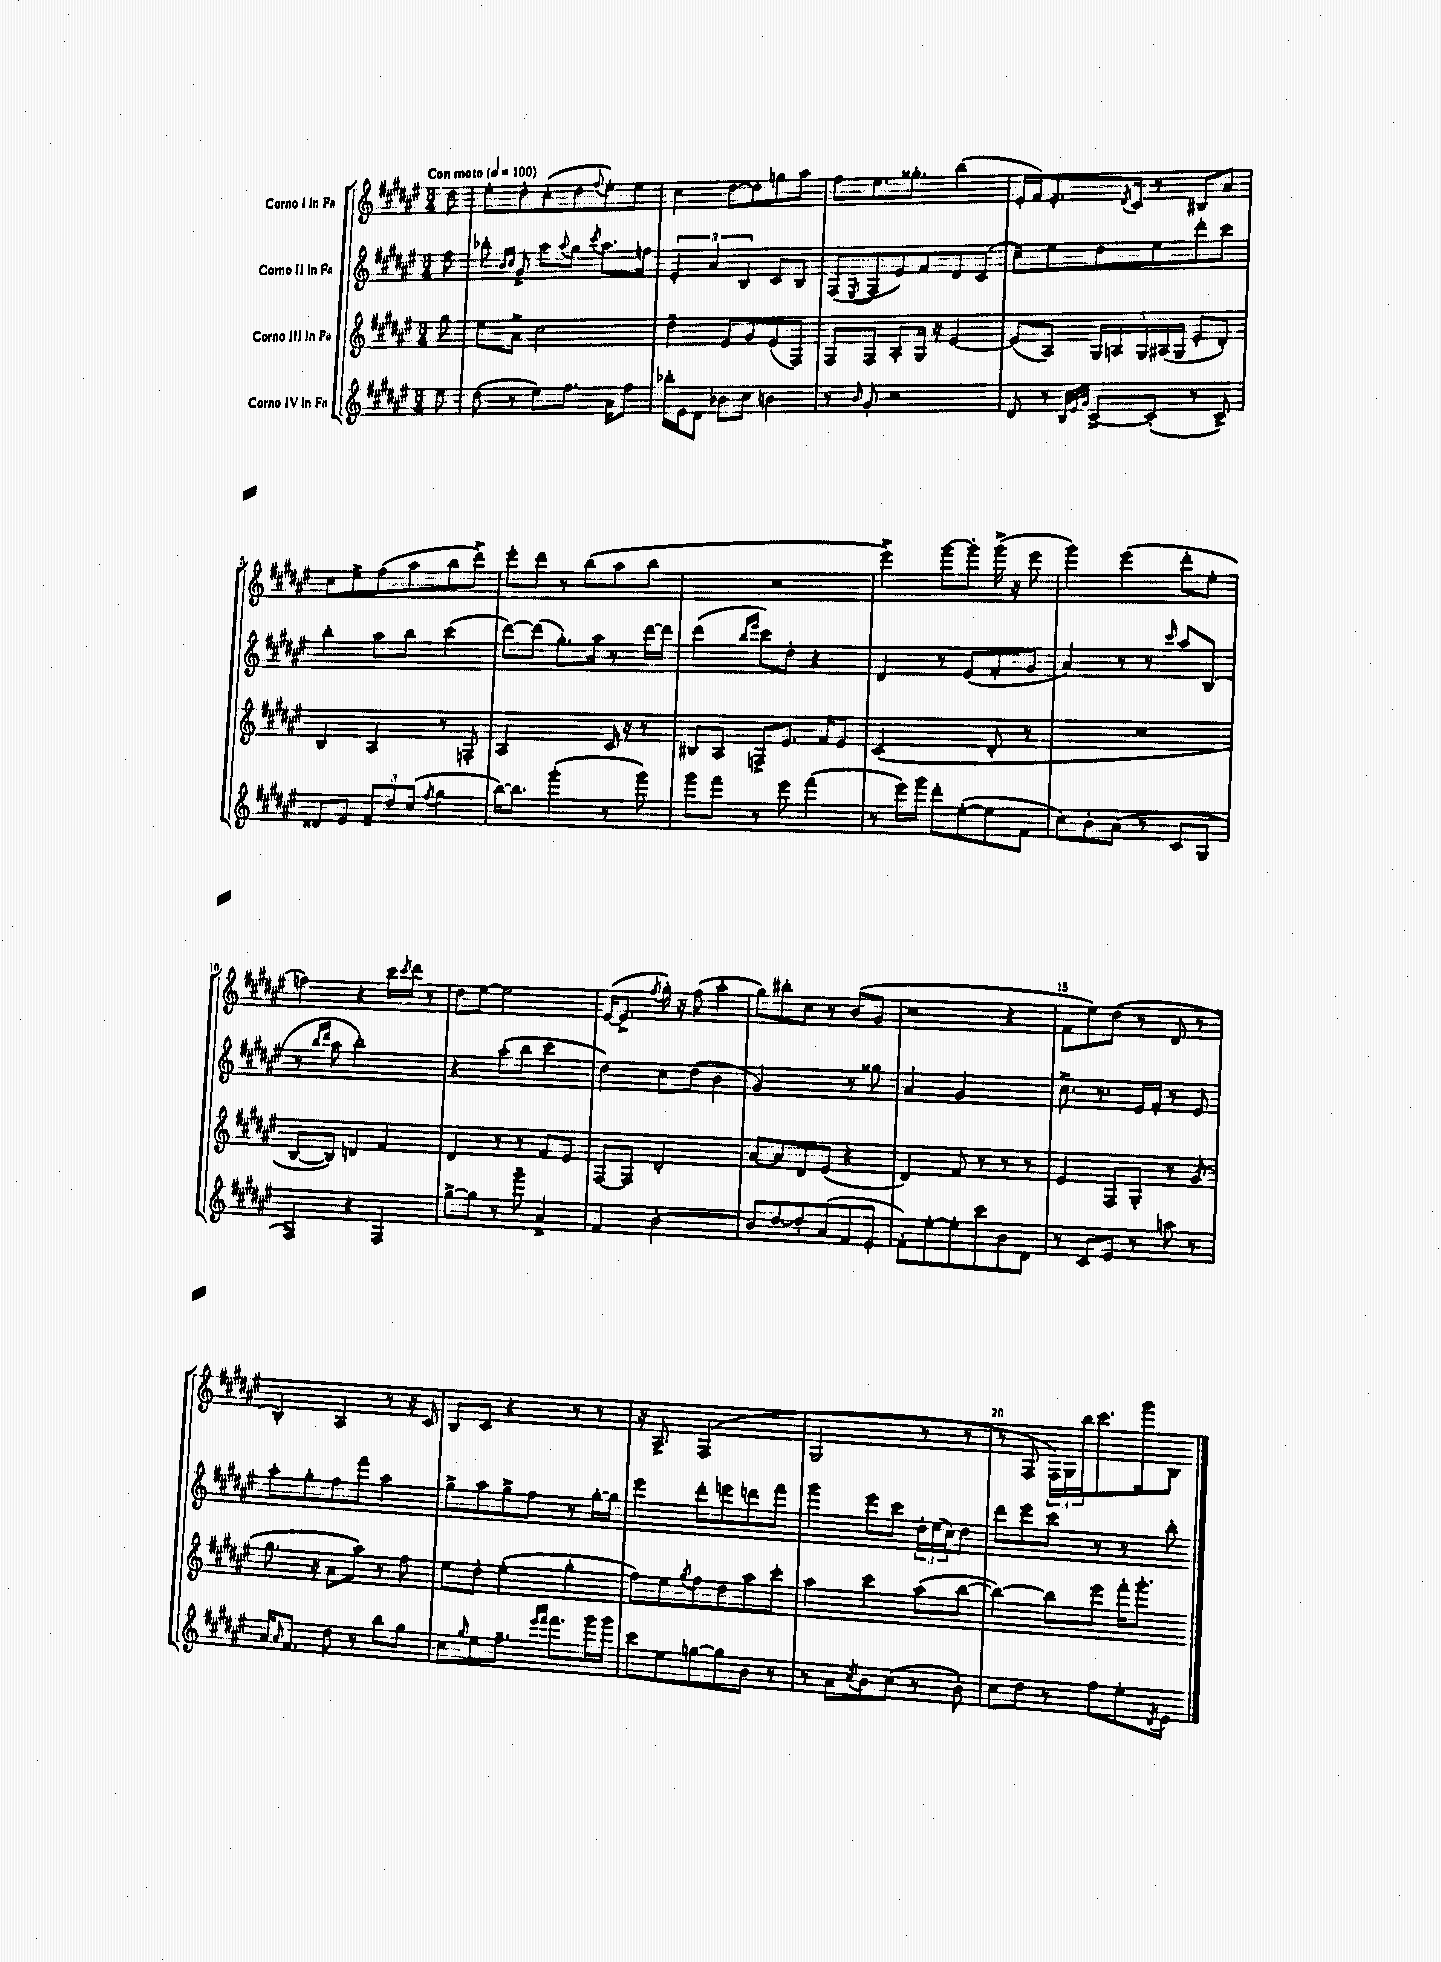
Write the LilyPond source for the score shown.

<<
\new StaffGroup <<
\new Staff = "s0" \with { instrumentName = "Corno I in Fa" } {
    \clef treble \key fis \major \numericTimeSignature \time 3/4 \partial 8 \tempo "Con moto" 4 = 100
    dis''8 |
    eis''8-. dis''8-. cis''8-.( dis''8 \appoggiatura { fis''8 } eis''8-.) eis''8 |
    cis''4 dis''8~ dis''8 g''8 ais''8 |
    fis''8 eis''8. gisis''8.-. b''4( |
    eis'16-. fis'16) eis'8.-. \acciaccatura { dis'8 } cis'16 r8 bis8 ais'8 |
    cis''8 eis''8-> fis''8( ais''8 b''8 dis'''8->) |
    eis'''8-. dis'''8 r8 b''8( ais''8 b''8 |
    R2. |
    eis'''4->) gis'''8~ gis'''8-. gis'''16->( r16 eis'''8 |
    gis'''4) eis'''4( dis'''8-. eis''8-. |
    f''4) r4 cis'''16 \acciaccatura { cis'''8 } dis'''16 r8 |
    dis''8 eis''8~ eis''2 |
    eis'16~( eis'8.-> \acciaccatura { fis''8 } gis''16-.) r16 fis''8( ais''4-. |
    gis''8) bis''8-. cis''8 r8 b'8( gis'8 |
    r2 r4 |
    fis'8 eis''8) dis''8( r8 dis'8 r8 |
    b4-.) ais4 r8 r16 cis'16 |
    b8 cis'8 r4 r8 r8 |
    r16 ais8.-> fis2( |
    gis2 r8 r8 |
    r8 fis8 \tuplet 3/2 { fis16) gis16 b''16 } cis'''8. gis'''16 b8 \bar "|." |
}
\new Staff = "s1" \with { instrumentName = "Corno II in Fa" } {
    \clef treble \key fis \major \numericTimeSignature \time 3/4 \partial 8
    fis''8 |
    bes''8-. \grace { b'16 cis''16 } gis'8-> ais''8 \appoggiatura { ais''8 } gis''8 \acciaccatura { cis'''8 } ais''8. f''16 |
    \tuplet 3/2 { eis'4-. ais'4 b4 } cis'8 b8 |
    fis8( \acciaccatura { eis8 } fis8 eis'8) fis'8 dis'8 cis'8( |
    cis''8--) eis''8 dis''8 eis''8 dis'''8-. cis'''8 |
    b''4-. ais''8 b''8 cis'''4( |
    dis'''8~) dis'''8( gis''8.-.) ais''16 r8 dis'''16~ dis'''16 |
    dis'''4( \grace { b''16 eis'''16 } cis'''8) dis''8-. r4 |
    dis'4 r8 eis'8( fis'8-. gis'8 |
    ais'4) r8 r8 \grace { cis'''16 } ais''8 b8( |
    r8 \grace { b''16 dis'''16 } ais''8 b''2-.) |
    r4 ais''8-.( b''8 cis'''4 |
    dis''4) cis''8 dis''8( b'4 |
    gis'2) r8 gisis''8 |
    ais'4 gis'2 |
    cis''8.-> r8. eis'16 fis'16-. r8 eis'8 |
    ais''8-. gis''8-. fis''8 fis'''8 ais''4 |
    gis''8-> ais''8 gis''8-> fis''8 r8 gis''16~-. gis''16 |
    eis'''4 dis'''8-. e'''8 d'''8 fis'''8 |
    gis'''4 eis'''8 cis'''8 \tuplet 3/2 { dis''16-. eis''16( cis''16) } dis''8 |
    dis'''8 eis'''8 cis'''8 r8 r8 b''8-. \bar "|." |
}
\new Staff = "s2" \with { instrumentName = "Corno III in Fa" } {
    \clef treble \key fis \major \numericTimeSignature \time 3/4 \partial 8
    gis''8 |
    eis''8 ais'8-> cis''2 |
    dis''4-- eis'8 gis'8 eis'8( fis8) |
    fis8 fis8 ais8-. gis16 r16 eis'4~ |
    eis'8( ais8) \tuplet 5/4 { gis16 a16 gis16 ais16( gis16 } eis'8-. dis'8-.) |
    b4 ais4 r8 f8-. |
    ais2 cis'16 r16 r8 |
    bis8 ais8 f8-> eis'8. fis'16 eis'8 |
    cis'2( dis'8-. r8 |
    R2. |
    b8~ b8) d'4 fis'4 |
    dis'4 r8 r8 fis'8 eis'8 |
    fis8~ fis8 dis'2-. |
    ais'8~ ais'8 dis'8 eis'8( r4 |
    dis'4) fis'8 r8 r8 r8 |
    eis'4 fis8 gis8-. r8 gis'8( |
    gis''8. r16 ais'8 ais''8) r8 fis''8 |
    eis''8 dis''8-. eis''4-.( gis''4-. |
    fis''8) eis''8 \acciaccatura { gis''8 } fis''8 dis''8 ais''8 cis'''8-. |
    ais''4 cis'''4 ais''8( b''8~ |
    b''4~) b''8 eis'''8 fis'''16-. gis'''8.-. \bar "|." |
}
\new Staff = "s3" \with { instrumentName = "Corno IV in Fa" } {
    \clef treble \key fis \major \numericTimeSignature \time 3/4 \partial 8
    eis''8 |
    dis''8( r8 eis''8) fis''8. ais'16 fis''8 |
    bes''16-. eis'16 dis'8 bes'8 cis''8 b'4 |
    r8 \grace { b'16 } gis'8-. r2 |
    dis'8 r8 \grace { b32 eis'32 gis'32 } cis'8~-> cis'8-.( r8 cis'8->) |
    disis'8 eis'8 \tuplet 3/2 { fis'8-- dis''8 cis''8( } \acciaccatura { fis''8 } gis''4 |
    b''16~) b''8. gis'''4-.( r8 gis'''8) |
    gis'''8 fis'''8 r8 eis'''8 fis'''4( |
    r8 eis'''16) gis'''16 dis'''8-. eis''8~-.( eis''8 fis'8 |
    cis''8) b'8-. ais'8( r8 cis'8 gis8 |
    fis4) r4 fis4 |
    gis''8~-> gis''8 r8 gis'''8-- ais'4-> |
    fis'4 b'2~-. |
    b'8 dis''8~ dis''8-. ais'8( fis'8 eis'8-. |
    fis'8-.) eis''8~-. eis''8-. cis'''8 b'8 dis'8 |
    r8 cis'8 eis'8 r8 a''8 r8 |
    ais'16 \grace { ais'16 } fis'8. dis''8 r8 b''8 gis''8 |
    cis''8 \grace { gis''16 } eis''8 fis''8.-- \grace { eis'''16 fis'''16 } fis'''8. gis'''16 gis'''16 |
    cis'''8 eis''8 g''8~ g''8 b'8 r8 |
    r8 ais'8 \acciaccatura { cis''8 } b'8 cis''8( r8 b'8-.) |
    cis''8 dis''8 r8 fis''8 eis''8-. \acciaccatura { dis'8 } eis'8 \bar "|." |
}
>>
>>
\layout { \context { \Score \override BarNumber.break-visibility = ##(#f #t #t) barNumberVisibility = #(every-nth-bar-number-visible 5) } }
